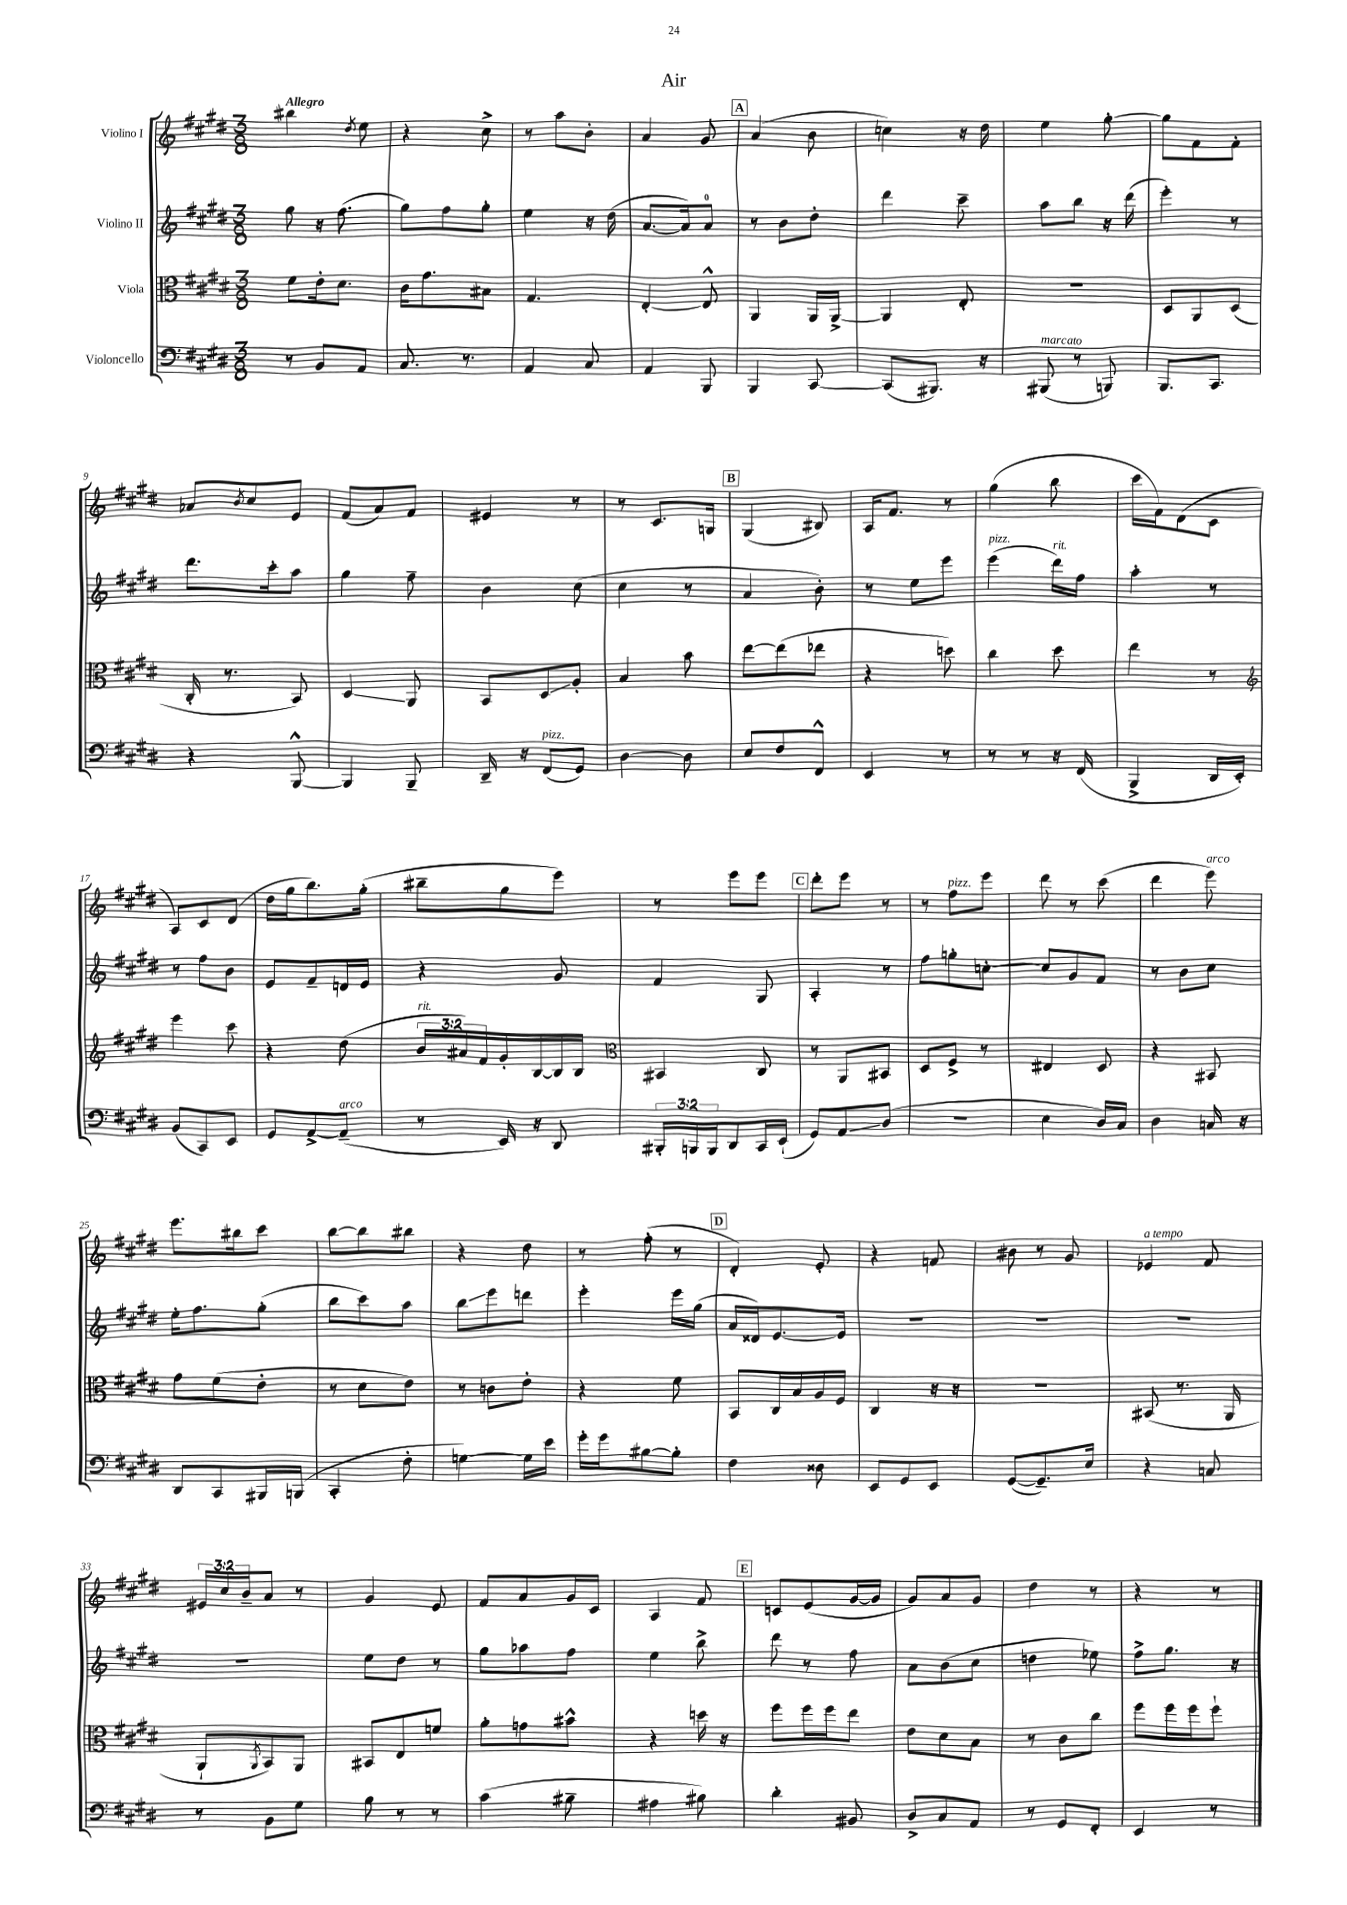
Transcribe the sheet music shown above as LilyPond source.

\header { title = "Air" }
<<
\new StaffGroup <<
\new Staff = "s0" \with { instrumentName = "Violino I" } {
    \clef treble \key e \major \numericTimeSignature \time 3/8 \override Staff.TupletNumber.text = #tuplet-number::calc-fraction-text \tempo "Allegro"
    bis''4 \acciaccatura { dis''8 } e''8 |
    r4 cis''8-> |
    r8 a''8 b'8-. |
    a'4 gis'8 |
    \mark \markup { \box "A" } a'4( b'8 |
    c''4) r16 dis''16 |
    e''4 gis''8~-. |
    gis''8 fis'8 fis'8-. |
    aes'8 \acciaccatura { b'8 } cis''8 e'8 |
    fis'8( a'8) fis'8 |
    eis'4 r8 |
    r8 cis'8. g16 |
    \mark \markup { \box "B" } gis4( bis8) |
    a16 fis'8. r8 |
    gis''4( b''8 |
    cis'''16 fis'16) dis'8( cis'8 |
    a8) cis'8 dis'8( |
    dis''16 gis''16 b''8.) gis''16-.( |
    bis''8-- gis''8 e'''8) |
    r8 e'''8 e'''8 |
    \mark \markup { \box "C" } dis'''8-. e'''8 r8 |
    r8 fis''8^\markup { \italic "pizz." } e'''8 |
    dis'''8 r8 cis'''8( |
    dis'''4 e'''8^\markup { \italic "arco" }) |
    e'''8. bis''16 cis'''8 |
    b''8~ b''8 bis''8 |
    r4 dis''8 |
    r8 fis''8-.( r8 |
    \mark \markup { \box "D" } dis'4-.) e'8-. |
    r4 f'8 |
    bis'8 r8 gis'8 |
    ees'4^\markup { \italic "a tempo" } fis'8 |
    \tuplet 3/2 { eis'16 cis''16 b'16-- } a'8 r8 |
    gis'4 e'8 |
    fis'8 a'8 gis'16 cis'16 |
    a4 fis'8 |
    \mark \markup { \box "E" } c'8 e'8( gis'16~ gis'16 |
    gis'8) a'8 gis'8 |
    dis''4 r8 |
    r4 r8 \bar "|." |
}
\new Staff = "s1" \with { instrumentName = "Violino II" } {
    \clef treble \key e \major \numericTimeSignature \time 3/8
    gis''8 r16 fis''8.( |
    gis''8) fis''8 gis''8-. |
    e''4 r16 dis''16( |
    a'8.~ a'16) a'8-0 |
    \mark \markup { \box "A" } r8 b'8 dis''8-. |
    dis'''4 cis'''8-- |
    a''8 b''8 r16 dis'''16( |
    e'''4-.) r8 |
    dis'''8. cis'''16-. a''8 |
    gis''4 fis''8-- |
    b'4 cis''8( |
    cis''4 r8 |
    \mark \markup { \box "B" } a'4 b'8-.) |
    r8 e''8 e'''8 |
    e'''4^\markup { \italic "pizz." }( dis'''16^\markup { \italic "rit." }) fis''16 |
    a''4-. r8 |
    r8 fis''8 b'8 |
    e'8 fis'8-- d'16 e'16 |
    r4 gis'8 |
    fis'4 gis8 |
    \mark \markup { \box "C" } a4-. r8 |
    fis''8 g''8-. c''8~-. |
    c''8 gis'8 fis'8 |
    r8 b'8 cis''8 |
    e''16-. fis''8. gis''8-.( |
    b''8 cis'''8) a''8 |
    b''8\glissando e'''8 d'''8 |
    e'''4-. e'''16 gis''16( |
    \mark \markup { \box "D" } a'16 disis'16) e'8.~ e'16 |
    R4. |
    R4. |
    R4. |
    R4. |
    e''8 dis''8 r8 |
    gis''8 aes''8 fis''8 |
    e''4 b''8-> |
    \mark \markup { \box "E" } dis'''8 r8 fis''8 |
    a'8 b'8( cis''8 |
    d''4 ees''8) |
    fis''8-> gis''8. r16 \bar "|." |
}
\new Staff = "s2" \with { instrumentName = "Viola" } {
    \clef alto \key e \major \numericTimeSignature \time 3/8 \override Staff.TupletNumber.text = #tuplet-number::calc-fraction-text
    fis'8 e'16-. dis'8. |
    cis'16 gis'8. bis8 |
    gis4. |
    e4~-. e8-^ |
    \mark \markup { \box "A" } a,4 a,16 a,16~-> |
    a,4 e8-. |
    r4. |
    dis8 a,8 dis8( |
    cis16-. r8. b,8) |
    dis4\glissando a,8 |
    b,8 dis8\glissando a8-. |
    b4 b'8 |
    \mark \markup { \box "B" } e''8~ e''8( ees''8 |
    r4 d''8) |
    cis''4 dis''8 |
    e''4 r8 |
    \clef treble e'''4 cis'''8 |
    r4 dis''8( |
    \tuplet 3/2 { b'16^\markup { \italic "rit." } ais'16) fis'16 } gis'16-. b16~ b16 b16 |
    \clef alto bis,4 cis8 |
    \mark \markup { \box "C" } r8 a,8 bis,8 |
    dis8 fis8-> r8 |
    eis4 dis8 |
    r4 bis,8 |
    gis'8 fis'8( e'8-. |
    r8 dis'8 e'8) |
    r8 c'8 e'8-. |
    r4 fis'8 |
    \mark \markup { \box "D" } b,8 cis16 b16 a16 fis16 |
    cis4 r16 r16 |
    R4. |
    bis,8( r8. a,16 |
    a,8-! \acciaccatura { a,8 } b,8) a,8 |
    bis,8 e8 f'8 |
    a'8-. g'8 bis'8-^ |
    r4 d''16 r16 |
    \mark \markup { \box "E" } fis''8 fis''16 fis''16 e''8 |
    e'8 dis'8 b8 |
    r8 cis'8 cis''8 |
    fis''8 fis''16 fis''16 fis''8-! \bar "|." |
}
\new Staff = "s3" \with { instrumentName = "Violoncello" } {
    \clef bass \key e \major \numericTimeSignature \time 3/8 \override Staff.TupletNumber.text = #tuplet-number::calc-fraction-text
    r8 b,8 a,8 |
    cis8. r8. |
    a,4 cis8 |
    a,4 b,,8 |
    \mark \markup { \box "A" } b,,4 cis,8~ |
    cis,8( bis,,8.) r16 |
    bis,,8^\markup { \italic "marcato" }( r8 b,,8) |
    b,,8. cis,8. |
    r4 b,,8~-^ |
    b,,4 b,,8-- |
    dis,16-- r16 fis,8^\markup { \italic "pizz." }( gis,8) |
    dis4~ dis8 |
    \mark \markup { \box "B" } e8 fis8 fis,8-^ |
    e,4 r8 |
    r8 r8 r16 fis,16( |
    b,,4-> dis,16 e,16-.) |
    b,8( cis,8) e,8 |
    gis,8 a,8~-> a,8--^\markup { \italic "arco" }( |
    r8 e,16) r16 dis,8 |
    \tuplet 3/2 { bis,,16-. b,,16 b,,16 } dis,8 cis,16 e,16-!( |
    \mark \markup { \box "C" } gis,8) a,8\glissando dis8( |
    R4. |
    e4 dis16) cis16 |
    dis4 c16 r16 |
    dis,8 cis,8 bis,,16 b,,16( |
    cis,4-. fis8-. |
    g4~) g16 e'16 |
    gis'16-. gis'16 bis8~ bis8-. |
    \mark \markup { \box "D" } fis4 disis8 |
    e,8 gis,8 e,8 |
    gis,8~( gis,8.--) e16 |
    r4 c8 |
    r8 b,8 gis8 |
    b8 r8 r8 |
    cis'4( bis8-- |
    ais4 bis8) |
    \mark \markup { \box "E" } dis'4-. bis,8 |
    dis8-> cis8 a,8 |
    r8 gis,8 fis,8-. |
    e,4 r8 \bar "|." |
}
>>
>>
